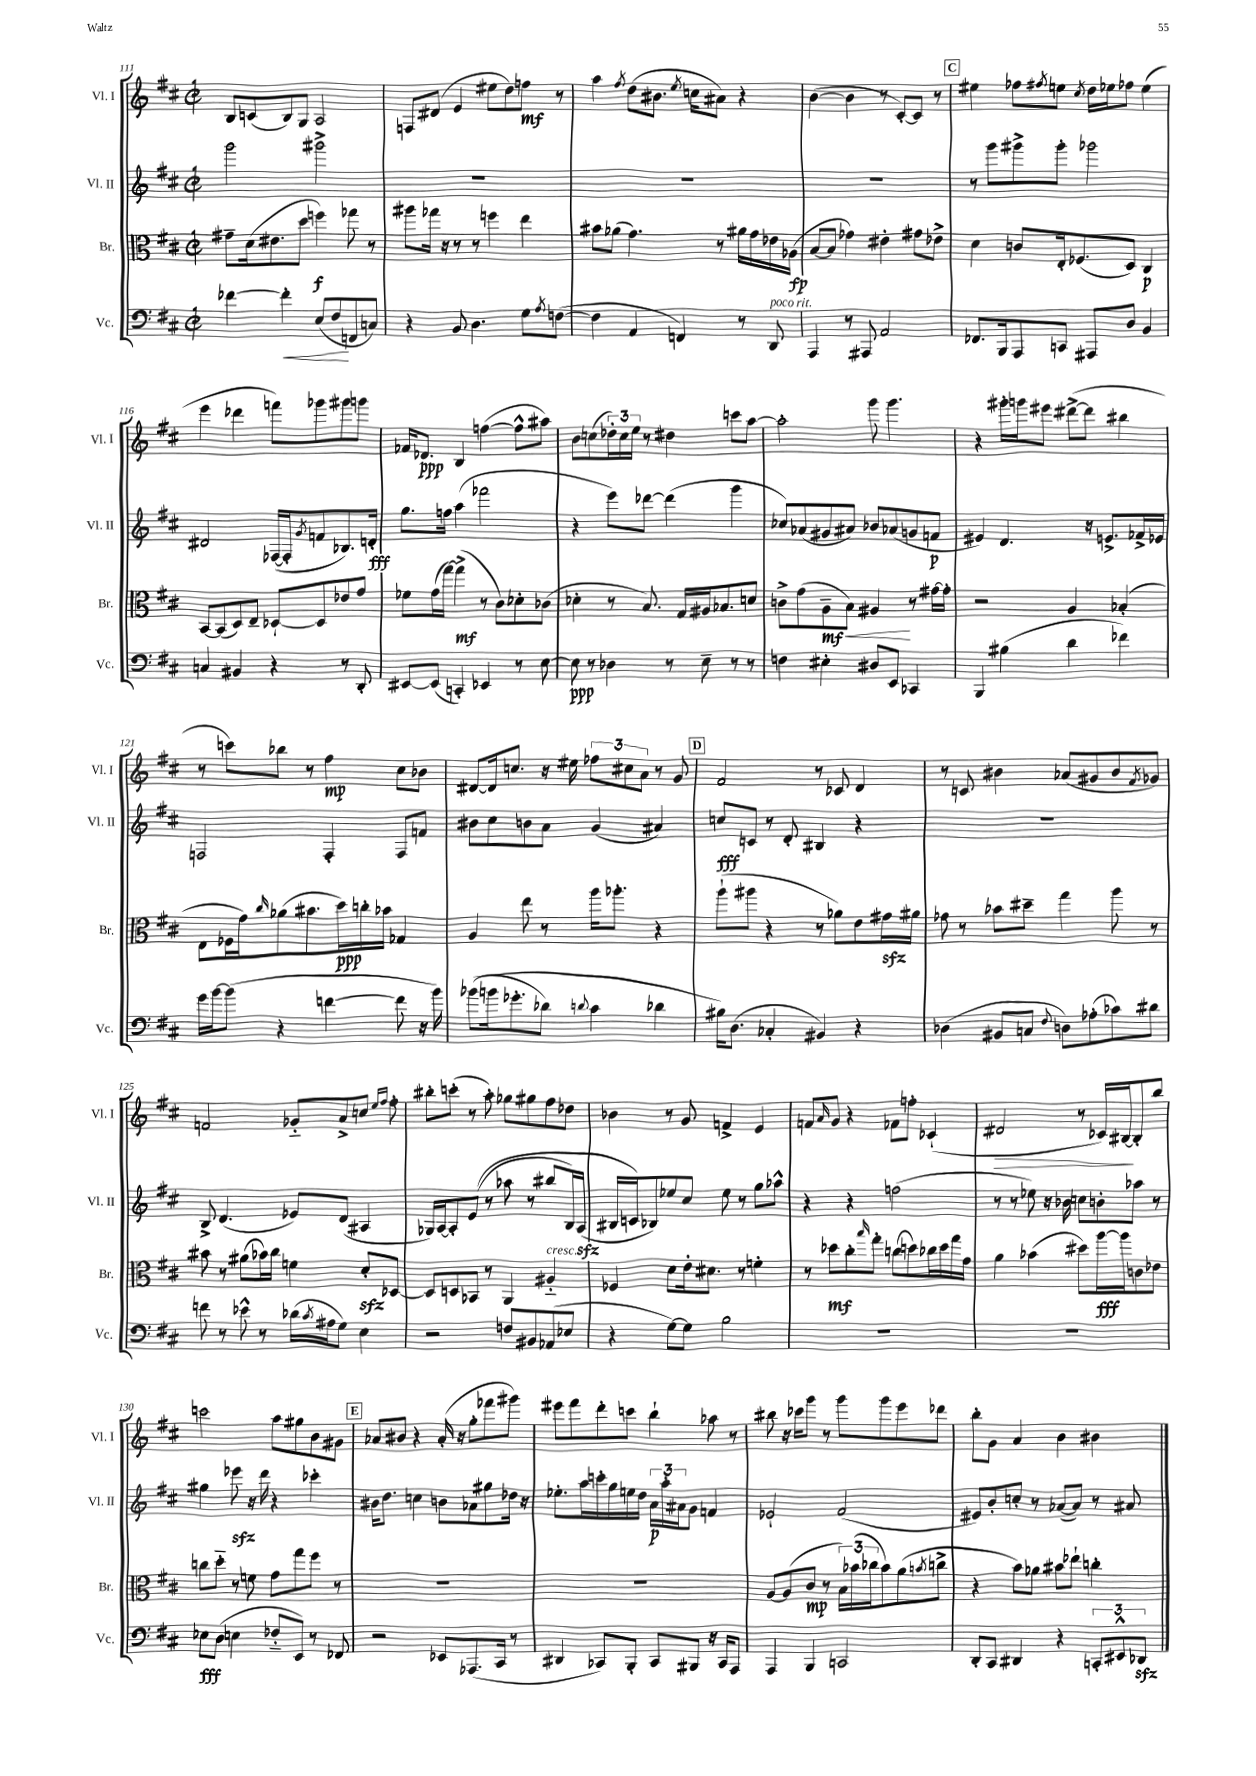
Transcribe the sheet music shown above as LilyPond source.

<<
\new StaffGroup <<
\new Staff = "s0" \with { instrumentName = "Vl. I" shortInstrumentName = "Vl. I" } {
    \clef treble \key d \major \defaultTimeSignature \time 2/2
    b8 c'8( b8) g8 a2 |
    f8 dis'8( e'4 eis''8 d''8) f''8\mf r8 |
    a''4 \acciaccatura { fis''8 } d''8( bis'8. \acciaccatura { e''8 } c''16 ais'8) r4 |
    b'4~( b'4 r8 cis'8~-.) cis'8 r8 |
    \mark \markup { \box "C" } eis''4 fes''8 \acciaccatura { fis''8 } e''8 \acciaccatura { cis''8 } d''16 ees''16 fes''8 ees''4( |
    e'''4 des'''4 f'''8) ges'''8 gis'''8 g'''8 |
    fes'16 des'8.\ppp b4 f''4~( f''8-^ ais''8) |
    b'8 c''8( \tuplet 3/2 { des''16-.) c''16 e''16 } r8 dis''4 c'''8 a''8~ |
    a''2-. g'''8 g'''4. |
    r4 gis'''16-. g'''16 eis'''8 dis'''8~->( dis'''8 bis''4 |
    r8 c'''8) bes''8 r8 fis''4\mp cis''8 bes'8 |
    dis'8~ dis'16 c''8. r16 eis''16 \tuplet 3/2 { fes''8 cis''8 a'8 } r8 g'8 |
    \mark \markup { \box "D" } fis'2 r8 ces'8 d'4 |
    r8 c'8 bis'4 aes'8( gis'8 bis'8 \acciaccatura { fis'8 } ges'8) |
    f'2 ges'8-_ a'8-> c''8 \grace { e''16 fis''16 } fis''8-. |
    bis''8-. c'''8-.( r8 a''8-.) ges''8 gis''8 fis''8 des''8 |
    bes'4 r8 g'8 f'4-> e'4 |
    f'8 \grace { a'16 } g'8 r4 fes'8 f''8-. ces'4-!( |
    dis'2\> r8 ces'16) bis16~\! bis8-. b''8 |
    c'''2 a''8 gis''8 b'8 gis'8 |
    \mark \markup { \box "E" } aes'8 bis'8 r4 aes'16-.( r16 g''8-. fes'''8 gis'''8) |
    eis'''8 fis'''8 d'''8-. c'''8 b''4-! aes''8 r8 |
    bis''8 r16 ces'''16 g'''8 r8 g'''8 g'''8 e'''8 des'''8 |
    b''8-. g'8 a'4 b'4 bis'4 \bar "|." |
}
\new Staff = "s1" \with { instrumentName = "Vl. II" shortInstrumentName = "Vl. II" } {
    \clef treble \key d \major \defaultTimeSignature \time 2/2
    g'''2 gis'''2-> |
    R1 |
    R1 |
    R1 |
    \mark \markup { \box "C" } r8 g'''8 gis'''8-> gis'''8-. ges'''2 |
    dis'2 fes16~( fes16-. \acciaccatura { g'8 } f'8 bes8.) d'16-.\fff |
    g''8. f''16 a''4( fes'''2 |
    r4 e'''8) des'''8~ des'''4( g'''4 |
    ces''8) aes'8( gis'8 ais'8) bes'8 aes'8( g'8 f'8\p |
    eis'4) d'4. r16 e'8.-> fes'16-> ees'16 |
    f2 f4-. f8 f'8 |
    bis'8 cis''8 b'8 a'8 g'4( ais'4) |
    \mark \markup { \box "D" } c''8\fff c'8 r8 d'8-. bis4 r4 |
    R1 |
    b8-> d'4.( ees'8) d'8( ais4 |
    ges16) a16~ a8-. e'8(\( r8 aes''8 r8 bis''8 b16) a16\sfz( |
    bis16 c'16\) bes8) ees''8 cis''8 ees''8 r8 g''8 aes''8-^ |
    r4 r4 f''2( |
    r8 r8 ees''8) r16 bes'16 c''8 b'8-. aes''8 r8 |
    gis''4 ees'''8\sfz r16 d'''16 r4 ces'''4-. |
    \mark \markup { \box "E" } bis'16 d''8. c''4 b'8 aes'8 gis''8 des''16 r16 |
    ees''8.-. a''16 c'''16-. g''16 e''16 d''16 \tuplet 3/2 { a'16\p a''16-. ais'16 } g'8 f'4 |
    ees'2-! fis'2( |
    eis'8) b'8-. c''8-. r8 aes'8~( aes'8) r8 ais'8 \bar "|." |
}
\new Staff = "s2" \with { instrumentName = "Br." shortInstrumentName = "Br." } {
    \clef alto \key d \major \defaultTimeSignature \time 2/2
    gis'8-- d'16( eis'8. d''8 f''4\f) ges''8 r8 |
    ais''8 ges''16 r16 r8 r8 f''4 e''4 |
    bis'8 aes'8( g'4.) r8 ais'16 g'16 ees'16 aes16\fp( |
    b8~ b8 ges'4) eis'4-. gis'8 ees'8-> |
    \mark \markup { \box "C" } d'4 c'8 e16-. fes8.( d8) cis4\p |
    b,8~ b,8( d8) e8-- des8~-! des8 ees'8 g'8 |
    fes'8 g'16( g''16~) g''4->\mf( r8 cis'8) des'8-. ces'8( |
    des'4-. r8 b8.) g16 ais16 bes8. d'8 |
    c'8-> g'8( a8--\mf\< b8) ais4\! r8 gis'16~ gis'16-. |
    r2 a4 bes4-.( |
    e8 fes16 g'16) \grace { cis''16 } aes'8( bis'8. d''16\ppp) c''16-. bes'16 ges4 |
    a4 e''8 r8 a''16 aes''8.-. r4 |
    \mark \markup { \box "D" } a''8-!( ais''8 r4 r8 aes'8) e'8 gis'16\sfz ais'16 |
    ges'8 r8 bes'8 dis''8-- g''4 a''8 r8 |
    bis'8 r8 ais'8( bes'16) cis''16 f'4 d'8-.\sfz des8~ |
    des8 d8 bes,8 r8 a,4 ais4-_^\markup { \italic "cresc." } |
    fes4 d'8 e'16-. dis'8. r8 f'4-. |
    r8 des''8\mf cis''8-. \grace { b''16 } g''8-. c''8( d''8) ces''16 d''16 g''16 g'16 |
    a'4 bes'4( dis''8) a''16~\fff a''16 c'8 ees'8 |
    c''8 d''8-_ r8 f'8 g'8 g''8 fis''8 r8 |
    \mark \markup { \box "E" } R1 |
    R1 |
    a8~ a8( cis'8\mp r8 \tuplet 3/2 { b16) bes'16( ces''16 } bes'8) a'8( \acciaccatura { b'8 } c''8-> |
    r4 b'8) aes'8 bis'8 ees''8-! c''4-. \bar "|." |
}
\new Staff = "s3" \with { instrumentName = "Vc." shortInstrumentName = "Vc." } {
    \clef bass \key d \major \defaultTimeSignature \time 2/2
    fes'4~ fes'4-.\< e8( fis8\! f,8 c8) |
    r4 b,8 d4. g8 \acciaccatura { a8 } f8~( |
    f4 a,4 f,4) r8 d,8^\markup { \italic "poco rit." } |
    a,,4 r8 ais,,8 a,2 |
    \mark \markup { \box "C" } fes,8. b,,16 a,,8 c,8 ais,,8 d8 b,4 |
    c4 bis,4 r4 r8 d,8-. |
    eis,8~ eis,8( c,4-.) ees,4 r8 e8~ |
    e8\ppp r8 des4 r8 e8-- r8 r8 |
    f4 eis4-. dis8 e,8 ces,4 |
    b,,4 bis4( d'4 fes'4) |
    g'16 b'16~ b'8( r4 f'4~ f'8 r16 b'16) |
    bes'8(\( b'16 ges'8.-. des'8) \appoggiatura { d'8 } cis'4 des'4 |
    \mark \markup { \box "D" } bis16\) d8.( ces4-. bis,4) r4 |
    des4( bis,8 c8 \appoggiatura { fis8 } d8) aes8-.( ces'8) dis'8 |
    f'8 r8 ees'8-^ r8 des'16( \acciaccatura { cis'8 } ais16 g8) e4 |
    r2 f8 bis,8 aes,8( ees8 |
    r4 g8~) g8 b2 |
    R1 |
    R1 |
    ees8\fff d8( e4 fes8-_ e,8) r8 fes,8 |
    \mark \markup { \box "E" } r2 ees,8 aes,,8.( cis,16 r8 |
    dis,4 ces,8) b,,8-. ces,8 bis,,8 r16 ces,16 a,,8 |
    a,,4 b,,4 c,2 |
    d,8-. cis,8 dis,4 r4 \tuplet 3/2 { c,8-. eis,8-^ des,8\sfz } \bar "|." |
}
>>
>>
\layout { \context { \Score currentBarNumber = #111 } }
